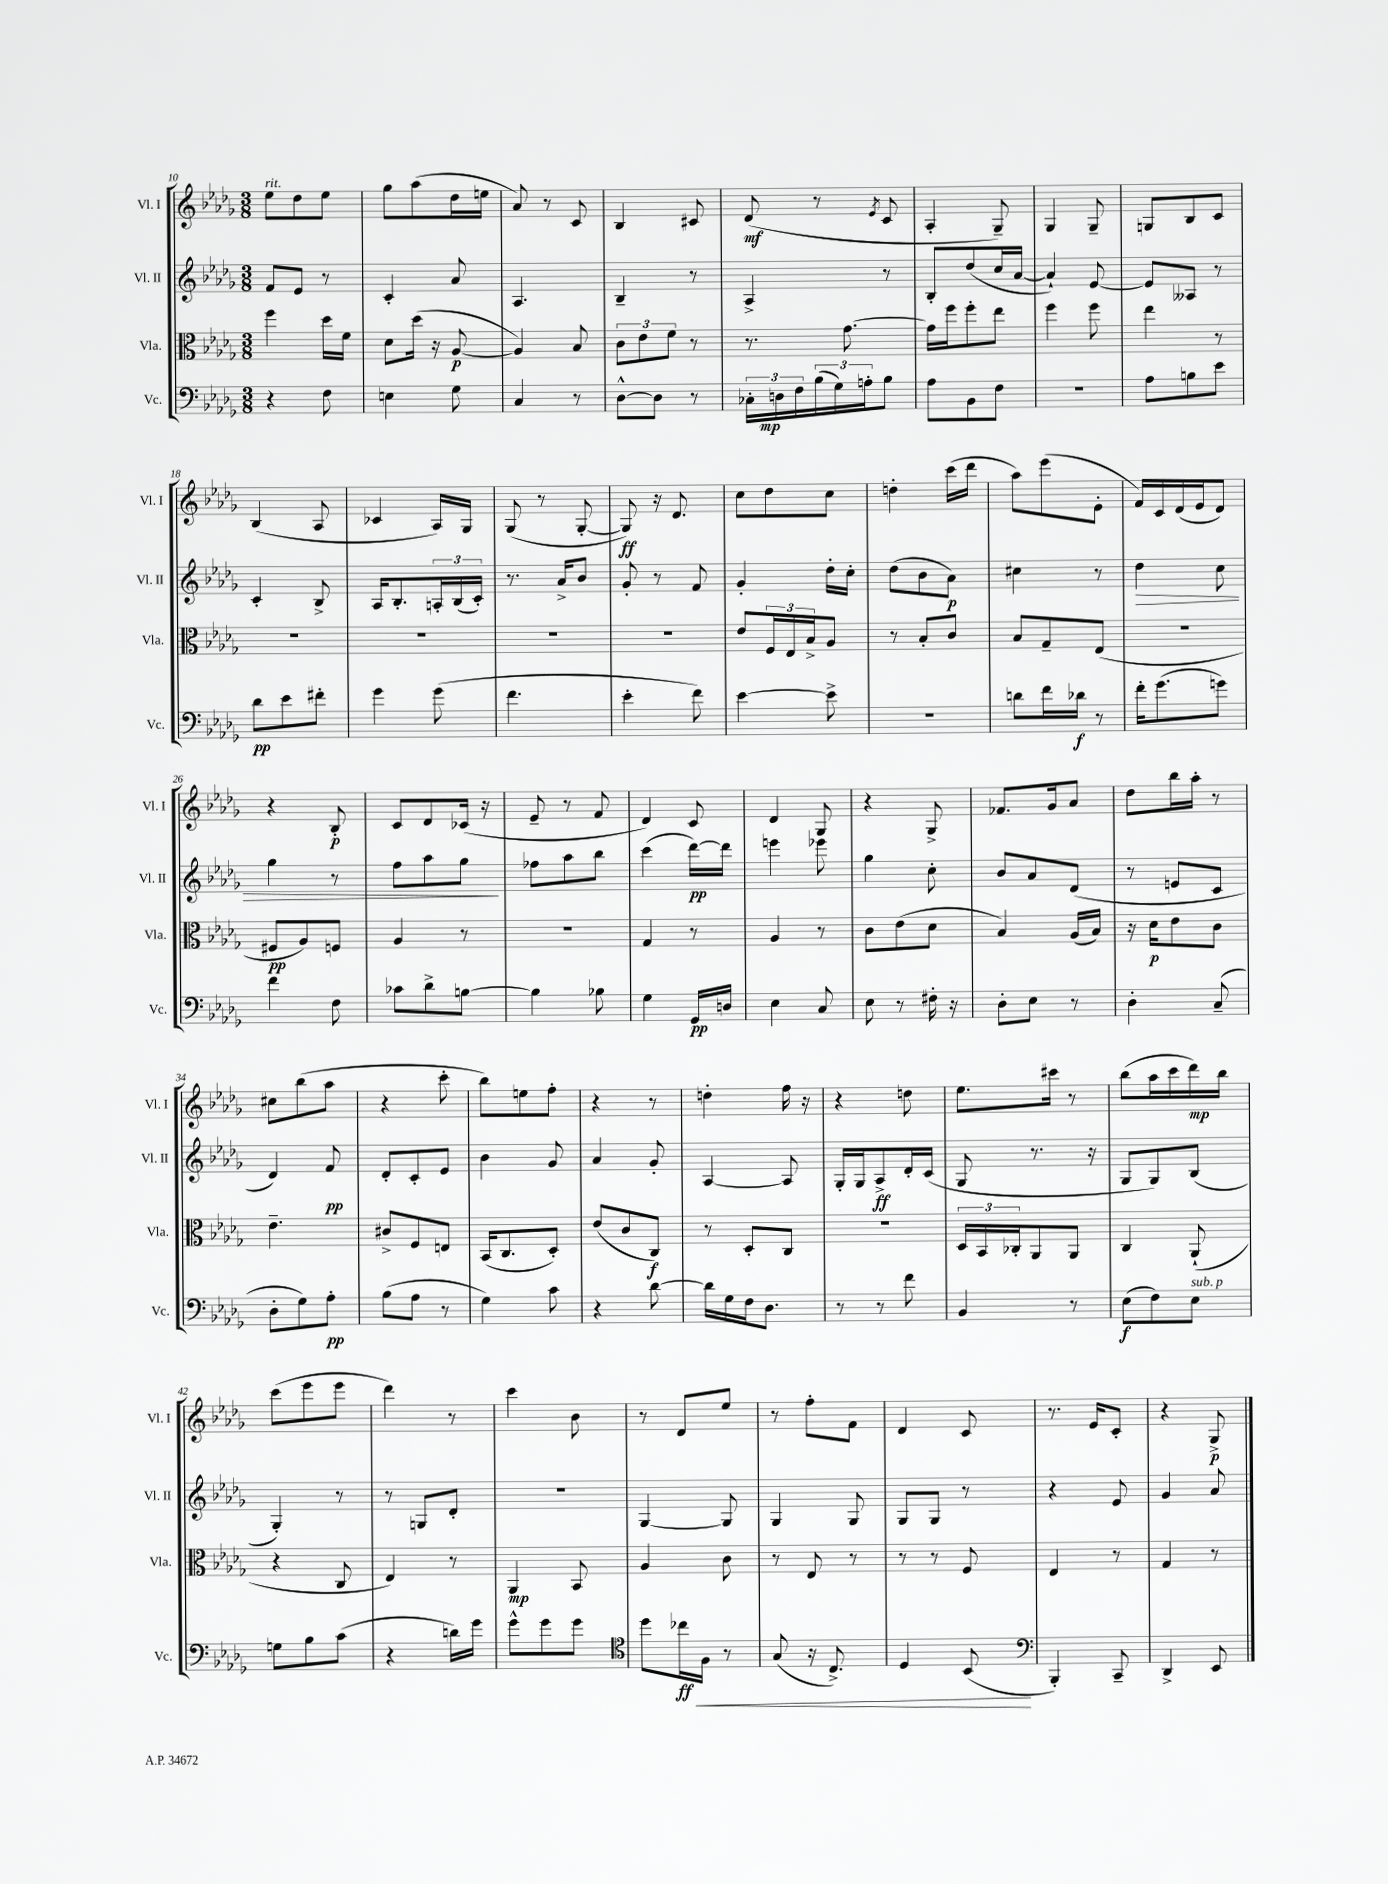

**kern	**kern	**kern	**kern
*staff4	*staff3	*staff2	*staff1
*clefF4	*clefC3	*clefG2	*clefG2
*k[b-e-a-d-g-]	*k[b-e-a-d-g-]	*k[b-e-a-d-g-]	*k[b-e-a-d-g-]
*M3/8	*M3/8	*M3/8	*M3/8
4r	4ff	8f	8ee-
.	.	8e-	8dd-
8F	16dd-	8r	8ee-
.	16f	.	.
=	=	=	=
4E	8d-	4c'	8gg-
.	(16dd-	.	(8aa-
.	16r	.	.
8G-	[8A-	8a-	16dd-
.	.	.	16ee
=	=	=	=
4C	4A-])	4.A-	8a-)
.	.	.	8r
8r	8B-	.	8c
=	=	=	=
[8D-^^	12c	4B-~	4B-
.	12e-	.	.
8D-]	.	.	.
.	12f	.	.
8r	8r	8r	8c#
=	=	=	=
24C-'	8.r	4A-^	(8d-
24D	.	.	.
24F	.	.	.
(24B-	.	.	8r
24G-)	.	.	.
.	[8.g-	.	.
24A'	.	.	.
.	.	.	8qe-
8B-	.	8r	8c
=	=	=	=
8A-	16g-]	8B-'	4A-'
.	16ff	.	.
8BB-	8ff'	(8dd-	.
8F	8ee-	16cc	8G-~)
.	.	[16a-	.
=	=	=	=
4.r	4ff	4a-`])	4G-
.	8ff	[8e-	8G-~
=	=	=	=
8A-	4ee-	8e-]	8G
8B	.	8A--	8B-
8e-	8r	8r	8c
=	=	=	=
8d-	4.r	4c'	(4B-
8e-	.	.	.
8f#'	.	8B-^	8A-
=	=	=	=
4g-	4.r	16A-	4c-
.	.	8.B-'	.
(8g-	.	24A'	16A-)
.	.	(24B-	.
.	.	.	16G-
.	.	24c')	.
=	=	=	=
4.f	4.r	8.r	(8G-
.	.	.	8r
.	.	16a-^	.
.	.	8b-	[8G-'
=	=	=	=
4e-'	4.r	8g-'	8G-])
.	.	8r	16r
.	.	.	8.d-
8f)	.	8f	.
=	=	=	=
[4e-	8e-	4g-'	8cc
.	24F	.	8dd-
.	24E-	.	.
.	24B-^	.	.
8e-^]	8A-	16dd-'	8cc
.	.	16cc'	.
=	=	=	=
4.r	8r	(8dd-	4dd'
.	8B-'	8b-	.
.	8c	8a-)	(16ccc
.	.	.	16ddd-
=	=	=	=
8d	8B-	4cc#	8aa-)
16f	8G-~	.	(8eee-
16d-	.	.	.
8r	(8E-	8r	8e-'
=	=	=	=
16f'	4.r	4dd-	16f)
(8.g-	.	.	16c
.	.	.	(16d-
.	.	.	16e-
8g)	.	8cc	8d-)
=	=	=	=
4f	8F#	4gg-	4r
.	8A-)	.	.
8F	8F	8r	8B-'
=	=	=	=
8c-	4A-	8ff	8c
8d-^	.	8aa-	8d-
[8B	8r	8gg-	(16c-
.	.	.	16r
=	=	=	=
4B]	4.r	8ff-	8e-~
.	.	8aa-	8r
8B-	.	8bb-	8f
=	=	=	=
4G-	4G-	(4ccc	4d-)
16GG-	8r	[16ddd-)	8c
16D	.	16ddd-]	.
=	=	=	=
4E-	4A-	4eee	4d-
8C	8r	8eee-	8G-
=	=	=	=
8E-	8c	4gg-	4r
8r	(8e-	.	.
16F#'	8d-	8cc'	8G-^
16r	.	.	.
=	=	=	=
8D-'	4B-)	8b-	8.f-
8E-	.	8a-	.
.	.	.	16g-
8r	(16A-	(8d-	8a-
.	16B-)	.	.
=	=	=	=
4D-'	16r	8r	8dd-
.	16d-	.	.
.	8e-	8e	16bb-
.	.	.	16aa-'
(8C~	8c	8c	8r
=	=	=	=
8D-'	4.e-~	4d-)	8cc#
8G-)	.	.	(8bb-
8A-'	.	8f	8aa-
=	=	=	=
(8B-	8c#^	8d-'	4r
8A-	8F	8c'	.
8r	8E	8e-	8ccc'
=	=	=	=
4G-)	(16BB-	4b-	8bb-)
.	8.C	.	.
.	.	.	8ee
8c	8D-')	8g-	8ff'
=	=	=	=
4r	(8e-	4a-	4r
.	8c	.	.
[8d-	8C)	8g-'	8r
=	=	=	=
16d-]	8r	[4A-	4dd'
16G-	.	.	.
16F	8D-'	.	.
8.D-	.	.	.
.	8C	8A-]	16ff
.	.	.	16r
=	=	=	=
8r	4.r	16G-'	4r
.	.	16G-	.
8r	.	8A-^	.
8f	.	16d-'	8dd
.	.	(16c	.
=	=	=	=
4BB-	24D-	8G-	8.ee-
.	24BB-	.	.
.	24C-'	.	.
.	8AA-	8.r	.
.	.	.	16ccc#
8r	8AA-	.	8r
.	.	16r	.
=	=	=	=
(8E-	4C	8G-	(8bb-
8F)	.	8G-)	16aa-
.	.	.	16ccc
8E-	(8AA-`	(8B-	16ddd-)
.	.	.	16bb-
=	=	=	=
8G	4r	4G-')	(8ccc
8B-	.	.	8eee-
(8c	8C	8r	8eee-
=	=	=	=
4r	4E-)	8r	4ddd-)
.	.	8G	.
16d)	8r	8d-'	8r
16g-	.	.	.
=	=	=	=
8g-^^	4AA-	4.r	4ccc
8g-	.	.	.
8g-	8BB-	.	8b-
=	=	=	=
*clefC4	*	*	*
8dd-	4A-	[4G-	8r
16cc-	.	.	8d-
16F	.	.	.
8r	8c	8G-]	8ee-
=	=	=	=
(8G-	8r	4G-	8r
16r	8E-	.	8ff'
8.C^)	.	.	.
.	8r	8G-	8f
=	=	=	=
4D-	8r	8G-	4d-
.	8r	8G-	.
(8BB-	8F	8r	8c
=	=	=	=
*clefF4	*	*	*
4BBB-')	4E-	4r	8.r
.	.	.	16e-
8CC~	8r	8e-	8c'
=	=	=	=
4DD-^	4G-	4g-	4r
8EE-	8r	8a-	8G-^
==	==	==	==
*-	*-	*-	*-
